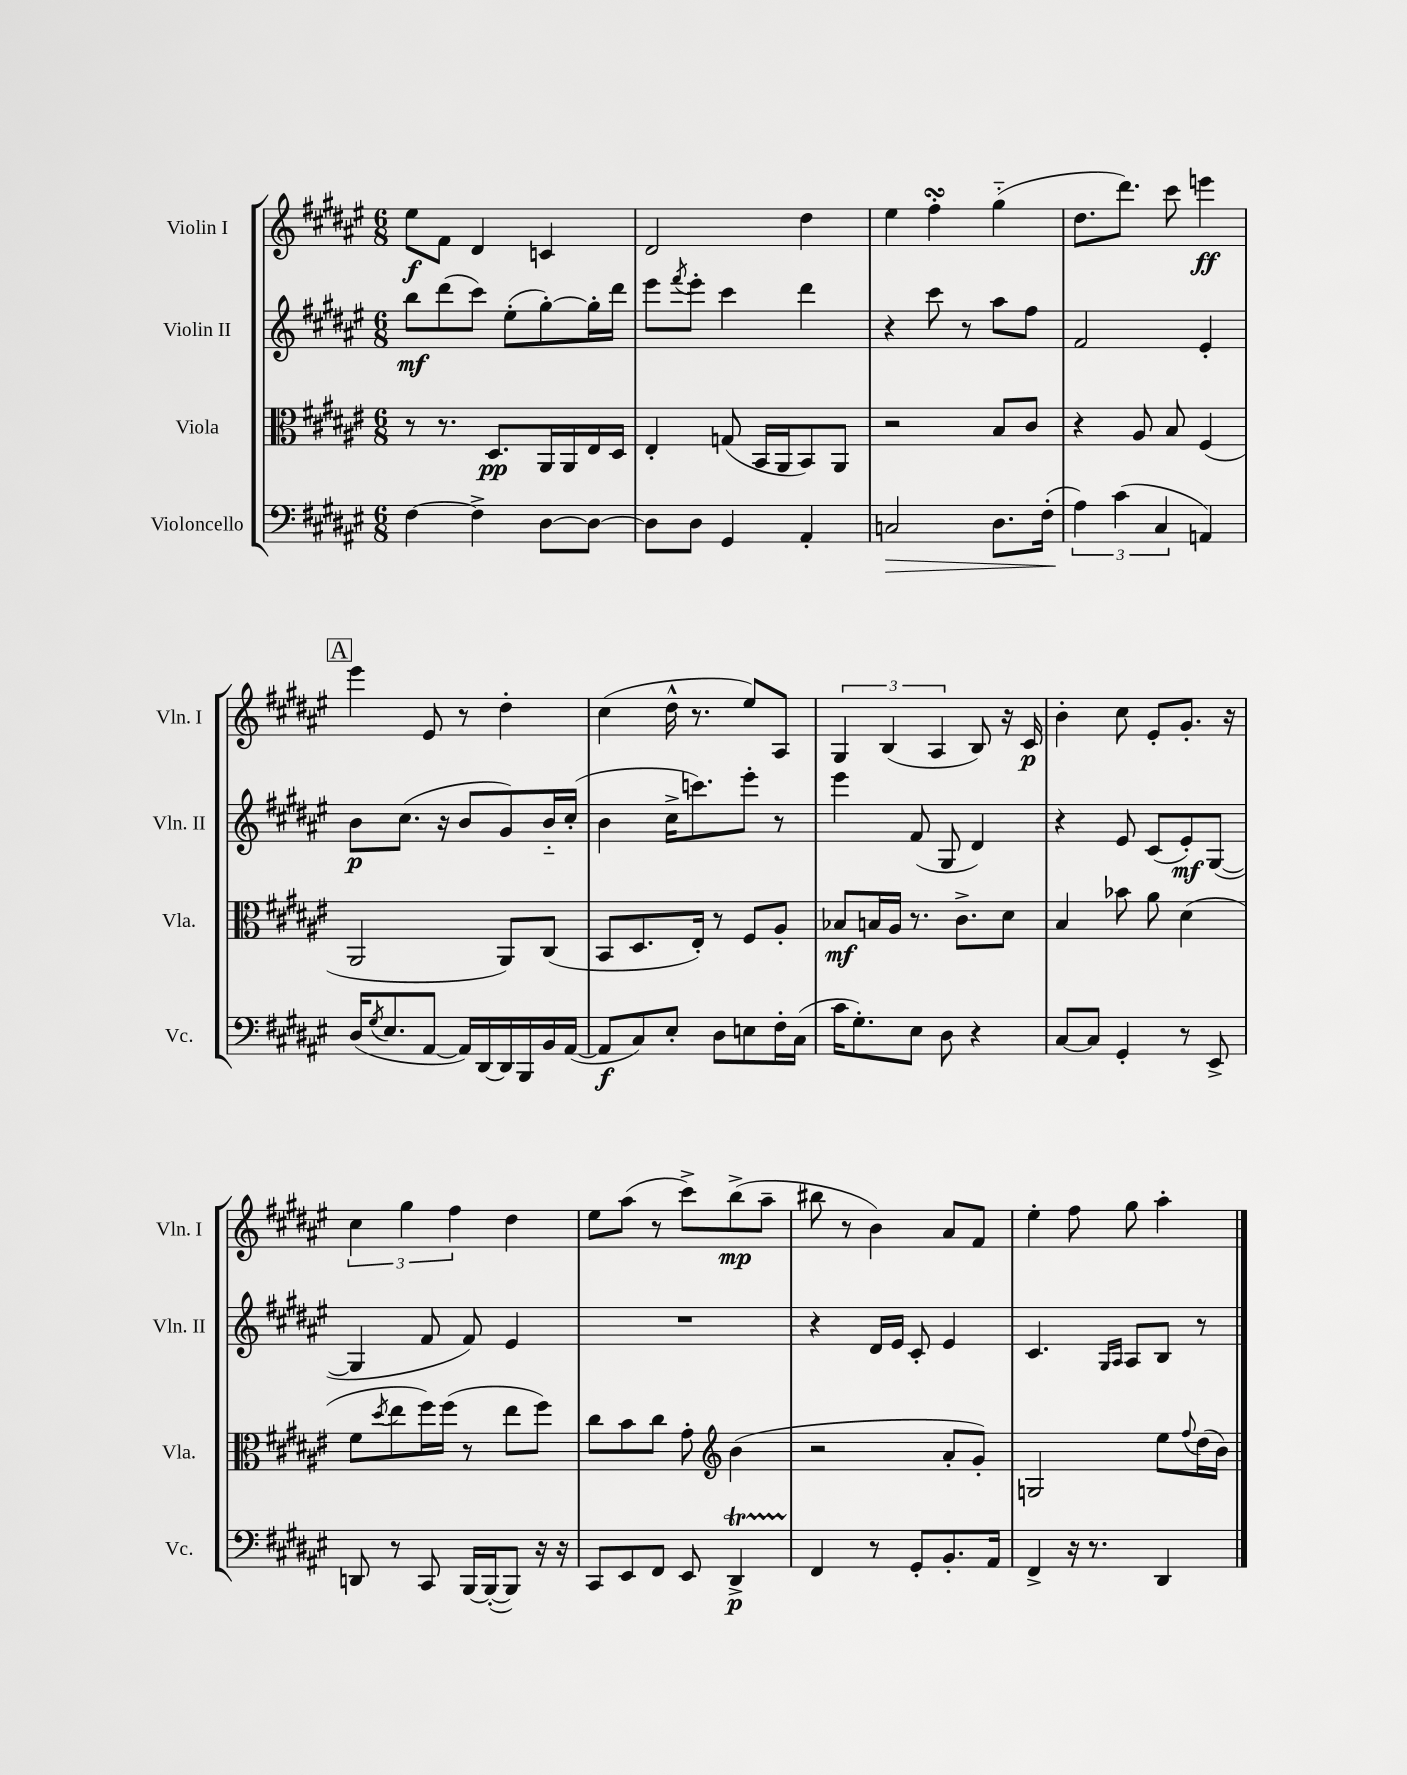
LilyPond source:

<<
\new StaffGroup <<
\new Staff = "s0" \with { instrumentName = "Violin I" shortInstrumentName = "Vln. I" } {
    \clef treble \key fis \major \numericTimeSignature \time 6/8
    eis''8\f fis'8 dis'4 c'4 |
    dis'2 dis''4 |
    eis''4 fis''4-.\turn gis''4-_( |
    dis''8. dis'''8.) cis'''8 e'''4\ff |
    \mark \markup { \box "A" } eis'''4 eis'8 r8 dis''4-. |
    cis''4( dis''16-^ r8. eis''8) ais8 |
    \tuplet 3/2 { gis4 b4( ais4 } b8) r16 cis'16\p |
    b'4-. cis''8 eis'8-. gis'8.-. r16 |
    \tuplet 3/2 { cis''4 gis''4 fis''4 } dis''4 |
    eis''8 ais''8( r8 cis'''8->) b''8->\mp( ais''8-- |
    bis''8 r8 b'4) ais'8 fis'8 |
    eis''4-. fis''8 gis''8 ais''4-. \bar "|." |
}
\new Staff = "s1" \with { instrumentName = "Violin II" shortInstrumentName = "Vln. II" } {
    \clef treble \key fis \major \numericTimeSignature \time 6/8
    b''8\mf dis'''8( cis'''8) eis''8-.( gis''8~-.) gis''16-. dis'''16 |
    eis'''8 \acciaccatura { fis'''8 } eis'''8-. cis'''4 dis'''4 |
    r4 cis'''8 r8 ais''8 fis''8 |
    fis'2 eis'4-. |
    \mark \markup { \box "A" } b'8\p cis''8.( r16 b'8 gis'8) b'16-_ cis''16-.( |
    b'4 cis''16-> c'''8.) eis'''8-. r8 |
    eis'''4 fis'8( gis8 dis'4) |
    r4 eis'8 cis'8( eis'8-.\mf) gis8~( |
    gis4 fis'8 fis'8) eis'4 |
    R2. |
    r4 dis'16 eis'16 cis'8-. eis'4 |
    cis'4. \grace { gis16 ais16 } ais8 b8 r8 \bar "|." |
}
\new Staff = "s2" \with { instrumentName = "Viola" shortInstrumentName = "Vla." } {
    \clef alto \key fis \major \numericTimeSignature \time 6/8
    r8 r8. dis8.\pp ais,16 ais,16 eis16 dis16 |
    eis4-. g8( b,16 ais,16 b,8) ais,8 |
    r2 b8 cis'8 |
    r4 ais8 b8 fis4( |
    \mark \markup { \box "A" } ais,2 ais,8) cis8( |
    b,8 dis8. eis16-.) r8 fis8 ais8-. |
    bes8\mf b16 ais16 r8. cis'8.-> dis'8 |
    b4 bes'8 ais'8 dis'4( |
    fis'8 \acciaccatura { dis''8 } eis''8 fis''16) fis''16( r8 eis''8 fis''8) |
    cis''8 b'8 cis''8 gis'8-. \clef treble b'4( |
    r2 ais'8-. gis'8-.) |
    g2 eis''8 \appoggiatura { fis''8 } dis''16( b'16) \bar "|." |
}
\new Staff = "s3" \with { instrumentName = "Violoncello" shortInstrumentName = "Vc." } {
    \clef bass \key fis \major \numericTimeSignature \time 6/8
    fis4~ fis4-> dis8~ dis8~ |
    dis8 dis8 gis,4 ais,4-. |
    c2\> dis8. fis16-.( |
    \tuplet 3/2 { ais4\!) cis'4( cis4 } a,4) |
    \mark \markup { \box "A" } dis16( \acciaccatura { gis8 } eis8. ais,8~ ais,16) dis,16~ dis,16 b,,16 b,16 ais,16~( |
    ais,8\f cis8) eis8-. dis8 e8 fis16-. cis16( |
    cis'16 gis8.-.) eis8 dis8 r4 |
    cis8~ cis8 gis,4-. r8 eis,8-> |
    d,8 r8 cis,8 b,,16~ b,,16~-.( b,,8) r16 r16 |
    cis,8 eis,8 fis,8 eis,8 dis,4->\startTrillSpan\p |
    fis,4\stopTrillSpan r8 gis,8-. b,8.-. ais,16 |
    fis,4-> r16 r8. dis,4 \bar "|." |
}
>>
>>
\layout { \context { \Score \remove "Bar_number_engraver" } }
